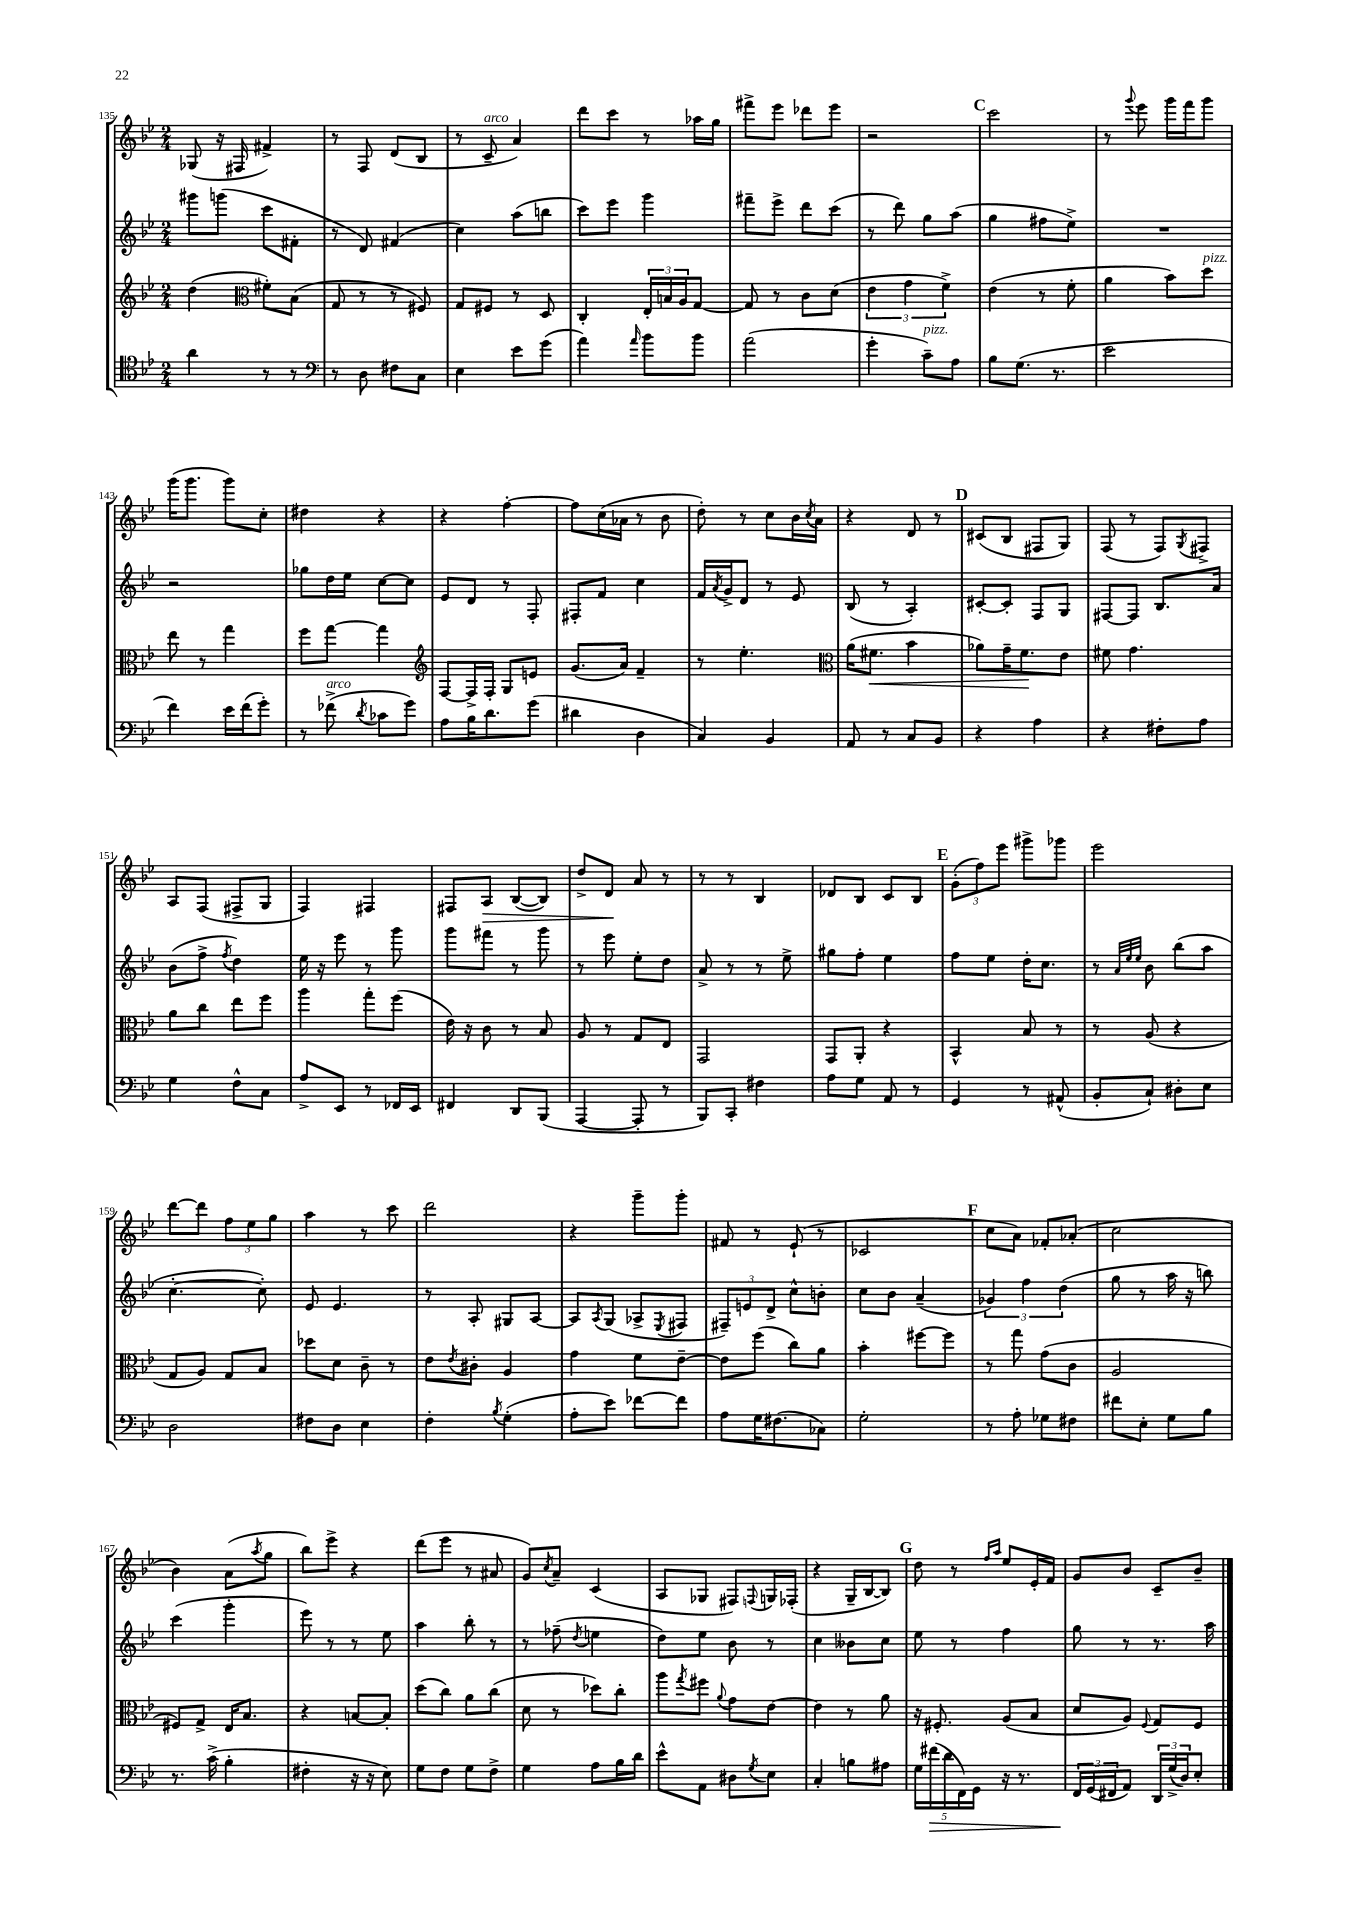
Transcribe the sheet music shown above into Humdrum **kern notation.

**kern	**dynam	**kern	**dynam	**kern	**kern	**dynam
*part4	*part4	*part3	*part3	*part2	*part1	*part1
*staff4	*staff4	*staff3	*staff3	*staff2	*staff1	*staff1
*clefC4	*	*clefG2	*	*clefG2	*clefG2	*
*k[b-e-]	*	*k[b-e-]	*	*k[b-e-]	*k[b-e-]	*
*M2/4	*	*M2/4	*	*M2/4	*M2/4	*
=135	=135	=135	=135	=135	=135	=135
4a\	.	(4dd\	.	8ggg#X\L	(8G-X/	.
.	.	.	.	(8gggn\J	16r	.
.	.	.	.	.	16F#X/	.
*	*	*clefC3	*	*	*	*
8r	.	8f#X'\L)	.	8ccc\L	4f#X^/)	.
8r	.	(8B-\J	.	8f#X'\J	.	.
=136	=136	=136	=136	=136	=136	=136
*clefF4	*	*	*	*	*	*
8r	.	8G/	.	8r	8r	.
8D\	.	8r	.	8d/)	8F/	.
8F#X\L	.	8r	.	(4f#X/	(8d/L	.
8C\J	.	8F#X/)	.	.	8B-/J	.
=137	=137	=137	=137	=137	=137	=137
4E-\	.	8G/L	.	4cc\)	8r	.
!	!	!	!	!	!LO:TX:a:i:t=arco	!
.	.	8F#X/J	.	.	8c~/	.
8e-\L	.	8r	.	(8aa\L	4a/)	.
(8g\J	.	8D/	.	8bbn\J	.	.
=138	=138	=138	=138	=138	=138	=138
4a\)	.	4C'/	.	8ccc\L)	8ddd\L	.
.	.	.	.	8eee-\J	8ccc\J	.
16qqa/	.	.	.	.	.	.
8b-\L	.	24E-'/LL	.	4ggg\	8r	.
.	.	24Bn/	.	.	.	.
.	.	24A/J	.	.	.	.
8b-\J	.	[8G/J	.	.	16aa-X\LL	.
.	.	.	.	.	16gg\JJ	.
=139	=139	=139	=139	=139	=139	=139
(2a\	.	8G/]	.	8fff#X~\L	8fff#X^\L	.
.	.	8r	.	8eee-^\J	8eee-\J	.
.	.	8c\L	.	8ddd\L	8ddd-X\L	.
.	.	(8d\J	.	(8ccc\J	8eee-\J	.
=140	=140	=140	=140	=140	=140	=140
4g'\	.	6e-\	.	8r	2r	.
.	.	.	.	8ddd\)	.	.
.	.	6g\	.	.	.	.
!LO:TX:a:i:t=pizz.	!	!	!	!	!	!
8c~\L)	.	.	.	8gg\L	.	.
.	.	6f^\)	.	.	.	.
8A\J	.	.	.	(8aa\J	.	.
!!LO:REH:place=s1:t=C
=141	=141	=141	=141	=141	=141	=141
8B-\L	.	(4e-\	.	4gg\	2ccc\	.
(8.G\J	.	.	.	.	.	.
.	.	8r	.	8ff#X\L	.	.
8.r	.	.	.	.	.	.
.	.	8f'\	.	8ee-^\J)	.	.
=142	=142	=142	=142	=142	=142	=142
2e-\	.	4a\	.	2r	8r	.
.	.	.	.	.	8qqggg/	.
.	.	.	.	.	8eee-\	.
.	.	8b-\L)	.	.	16ggg\LL	.
.	.	.	.	.	16fff\J	.
!	!	!LO:TX:a:i:t=pizz.	!	!	!	!
.	.	8dd\J	.	.	8ggg\J	.
!!LO:LB:g=z
=143	=143	=143	=143	=143	=143	=143
4f\)	.	8ee-\	.	2r	(16ggg\KL	.
.	.	.	.	.	8.ggg\J	.
.	.	8r	.	.	.	.
16e-\LL	.	4gg\	.	.	8ggg\L)	.
(16f\J	.	.	.	.	.	.
8g'\J)	.	.	.	.	8cc'\J	.
=144	=144	=144	=144	=144	=144	=144
8r	.	8ff\L	.	8gg-X\L	4dd#X\	.
!LO:TX:a:i:t=arco	!	!	!	!	!	!
(8f-X^\	.	[8gg\J	.	16dd\L	.	.
.	.	.	.	16ee-\JJ	.	.
8qd/	.	.	.	.	.	.
8c-X\L	.	4gg\]	.	[8cc\L	4r	.
8g\J)	.	.	.	8cc\J]	.	.
=145	=145	=145	=145	=145	=145	=145
*	*	*clefG2	*	*	*	*
8A\L	.	[8F/L	.	8e-/L	4r	.
16B-\K	.	16F^/L]	.	8d/J	.	.
8.d\	.	16F'/JJ	.	.	.	.
.	.	8G/L	.	8r	[4ff'\	.
(8g\J	.	8en/J	.	8F'/	.	.
=146	=146	=146	=146	=146	=146	=146
4d#X\	.	(8.g/L	.	8F#X'/L	8ff\L]	.
.	.	.	.	8f/J	(16cc\L	.
.	.	16a/Jk)	.	.	16a-X\JJ	.
4D\	.	4f~/	.	4cc\	8r	.
.	.	.	.	.	8b-\	.
=147	=147	=147	=147	=147	=147	=147
4C/)	.	8r	.	16f/LL	8dd'\)	.
.	.	.	.	8qa/	.	.
.	.	.	.	16g^/J	.	.
.	.	4.ee-'\	.	8d/J	8r	.
4BB-/	.	.	.	8r	8cc\L	.
.	.	.	.	8e-/	16b-\L	.
.	.	.	.	.	8qcc/	.
.	.	.	.	.	16a\JJ	.
=148	=148	=148	=148	=148	=148	=148
*	*	*clefC3	*	*	*	*
8AA/	.	(16a\KL	.	(8B-/	4r	.
!	!	!	!LO:HP:b	!	!	!
.	.	8.f#X\J	<	.	.	.
8r	.	.	.	8r	.	.
8C/L	.	4b-\	.	4A'/)	8d/	.
8BB-/J	.	.	.	.	8r	.
!!LO:REH:place=s1:t=D
=149	=149	=149	=149	=149	=149	=149
4r	.	8a-X\L)	.	[8c#X'/L	(8c#X/L	.
.	.	16g~\K	.	8c#'/J]	8B-/J	.
.	.	8.f\	.	.	.	.
4A\	.	.	.	8F/L	8F#X/L	.
.	.	8e-\J	[	8G/J	8G/J)	.
=150	=150	=150	=150	=150	=150	=150
4r	.	8f#X\	.	[8F#X/L	(8F/	.
.	.	4.g\	.	8F#/J]	8r	.
8F#X'\L	.	.	.	8.B-/L	8F/L)	.
.	.	.	.	.	8qG/	.
8A\J	.	.	.	.	8F#X^/J	.
.	.	.	.	16a/Jk	.	.
!!LO:LB:g=z
=151	=151	=151	=151	=151	=151	=151
4G\	.	8a\L	.	(8b-\L	8A/L	.
.	.	8cc\J	.	8ff^\J	(8F/J	.
.	.	.	.	8qff/	.	.
8F^^\L	.	8ee-\L	.	4dd\)	8F#X^/L	.
8C\J	.	8ff\J	.	.	8G/J	.
=152	=152	=152	=152	=152	=152	=152
8A^/L	.	4aa\	.	16ee-\	4F/)	.
.	.	.	.	16r	.	.
8EE-/J	.	.	.	8eee-\	.	.
8r	.	8gg'\L	.	8r	4F#X/	.
16FF-X/LL	.	(8ff\J	.	8ggg\	.	.
16EE-/JJ	.	.	.	.	.	.
=153	=153	=153	=153	=153	=153	=153
4FF#X/	.	16e-\)	.	8ggg\L	8F#X/L	.
.	.	16r	.	.	.	.
!	!	!	!	!	!	!LO:HP:b
.	.	8c\	.	8fff#X\J	8A/J	>
8DD/L	.	8r	.	8r	([8B-/L	.
(8BBB-/J	.	8B-/	.	8ggg\	8B-/J])	.
=154	=154	=154	=154	=154	=154	=154
[4AAA/	.	8A/	.	8r	8dd^/L	.
.	.	8r	.	8eee-\	8d/J	.
8AAA'/]	.	8G/L	.	8ee-'\L	8a/	]
8r	.	8E-/J	.	8dd\J	8r	.
=155	=155	=155	=155	=155	=155	=155
8BBB-/L)	.	2GG/	.	8a^/	8r	.
8CC'/J	.	.	.	8r	8r	.
4F#X\	.	.	.	8r	4B-/	.
.	.	.	.	8ee-^\	.	.
=156	=156	=156	=156	=156	=156	=156
8A\L	.	8GG/L	.	8gg#X\L	8d-X/L	.
8G\J	.	8AA'/J	.	8ff'\J	8B-/J	.
8AA/	.	4r	.	4ee-\	8c/L	.
8r	.	.	.	.	8B-/J	.
!!LO:REH:place=s1:t=E
=157	=157	=157	=157	=157	=157	=157
4GG/	.	4BB-^^/	.	8ff\L	(12g'\L	.
.	.	.	.	.	12ff\)	.
.	.	.	.	8ee-\J	.	.
.	.	.	.	.	12eee-\J	.
8r	.	8B-/	.	16dd'\KL	8ggg#X^\L	.
.	.	.	.	8.cc\J	.	.
(8AA#X^^/	.	8r	.	.	8ggg-X\J	.
=158	=158	=158	=158	=158	=158	=158
8BB-'/L	.	8r	.	8r	2eee-\	.
.	.	.	.	32qqa/LLL	.	.
.	.	.	.	32qqee-/	.	.
.	.	.	.	32qqee-/JJJ	.	.
8C`/J)	.	(8A/	.	8b-\	.	.
8D#X'\L	.	4r	.	(8bb-\L	.	.
8E-\J	.	.	.	8aa\J	.	.
!!LO:LB:g=z
=159	=159	=159	=159	=159	=159	=159
2D\	.	8G/L	.	[4.cc'\	[8ddd\L	.
.	.	8A/J)	.	.	8ddd\J]	.
.	.	8G/L	.	.	12ff\L	.
.	.	.	.	.	12ee-\	.
.	.	8B-/J	.	8cc'\])	.	.
.	.	.	.	.	12gg\J	.
=160	=160	=160	=160	=160	=160	=160
8F#X\L	.	8dd-X\L	.	8e-/	4aa\	.
8D\J	.	8d\J	.	4.e-/	.	.
4E-\	.	8c~\	.	.	8r	.
.	.	8r	.	.	8ccc\	.
=161	=161	=161	=161	=161	=161	=161
4F'\	.	8e-\L	.	8r	2ddd\	.
.	.	8qe-/	.	.	.	.
.	.	8c#X'\J	.	8A'/	.	.
8qB-/	.	.	.	.	.	.
(4G'\	.	4A/	.	8G#X/L	.	.
.	.	.	.	[8A/J	.	.
=162	=162	=162	=162	=162	=162	=162
8A'\L	.	4g\	.	8A/L]	4r	.
.	.	.	.	8qA/	.	.
8e-\J)	.	.	.	(8G/J	.	.
[8f-X\L	.	8f\L	.	8A-X^/L	8ggg~\L	.
.	.	.	.	8qE-/	.	.
8f-\J]	.	[8e-~\J	.	8F#X/J	8ggg'\J	.
=163	=163	=163	=163	=163	=163	=163
8A\L	.	8e-\L]	.	12F#X~/L)	8f#X/	.
.	.	.	.	12en/	.	.
16G\K	.	(8ff\J	.	.	8r	.
.	.	.	.	12d^/J	.	.
(8.F#X\	.	.	.	.	.	.
.	.	8cc\L)	.	8cc^^\L	(8e-`/	.
8C-X\J)	.	8a\J	.	8bn'\J	8r	.
=164	=164	=164	=164	=164	=164	=164
2G'\	.	4b-'\	.	8cc\L	2c-X/	.
.	.	.	.	8b-\J	.	.
.	.	[8ff#X\L	.	(4a~/	.	.
.	.	8ff#\J]	.	.	.	.
!!LO:REH:place=s1:t=F
=165	=165	=165	=165	=165	=165	=165
8r	.	8r	.	6g-X/)	8cc\L	.
8A'\	.	8gg\	.	.	8a\J)	.
.	.	.	.	6ff\	.	.
8G-X\L	.	(8g\L	.	.	8f-X'/L	.
.	.	.	.	(6dd\	.	.
8F#X\J	.	8c\J	.	.	(8a-X'/J	.
=166	=166	=166	=166	=166	=166	=166
8f#X\L	.	2A/	.	8gg\	2cc\	.
8E-'\J	.	.	.	8r	.	.
8G\L	.	.	.	16aa\	.	.
.	.	.	.	16r	.	.
8B-\J	.	.	.	8bbn\)	.	.
!!LO:LB:g=z
=167	=167	=167	=167	=167	=167	=167
8.r	.	8F#X/L)	.	(4ccc\	4b-\)	.
.	.	8G^/J	.	.	.	.
(16c^\	.	.	.	.	.	.
4B-'\	.	16E-/KL	.	4ggg'\	(8a\L	.
.	.	8.B-/J	.	.	.	.
.	.	.	.	.	8qaa/	.
.	.	.	.	.	8gg\J	.
=168	=168	=168	=168	=168	=168	=168
4F#X'\	.	4r	.	8eee-\)	8bb-\L)	.
.	.	.	.	8r	8eee-^\J	.
16r	.	[8Bn/L	.	8r	4r	.
16r	.	.	.	.	.	.
8E-\)	.	8B'/J]	.	8ee-\	.	.
=169	=169	=169	=169	=169	=169	=169
8G\L	.	(8dd\L	.	4aa\	(8ddd\L	.
8F\J	.	8cc\J)	.	.	8eee-\J	.
8G\L	.	8a\L	.	8bb-'\	8r	.
8F^\J	.	(8cc\J	.	8r	8a#X/	.
=170	=170	=170	=170	=170	=170	=170
4G\	.	8d\	.	8r	8g/L)	.
.	.	.	.	.	8qcc/	.
.	.	8r	.	(8ff-X~\	8a~/J	.
.	.	.	.	8qdd/	.	.
8A\L	.	8dd-X\L)	.	4een\	(4c/	.
16B-\L	.	8cc'\J	.	.	.	.
16d\JJ	.	.	.	.	.	.
=171	=171	=171	=171	=171	=171	=171
8e-^^\L	.	8aa\L	.	8dd\L)	8A/L	.
.	.	8qgg/	.	.	.	.
8AA\J	.	8ff#X\J	.	8ee-\J	8G-X/J	.
.	.	8qqa/	.	.	.	.
8D#X\L	.	8g\L	.	8b-\	8F#X/L)	.
8qG/	.	.	.	.	8qqFn/	.
8E-\J	.	[8e-\J	.	8r	16Gn/L	.
.	.	.	.	.	(16F-X'/JJ	.
=172	=172	=172	=172	=172	=172	=172
4C'/	.	4e-\]	.	4cc\	4r	.
8Bn\L	.	8r	.	8b--X\L	16G~/LL	.
.	.	.	.	.	[16B-/J	.
8A#X\J	.	8a\	.	8cc\J	8B-/J])	.
!!LO:REH:place=s1:t=G
=173	=173	=173	=173	=173	=173	=173
20G\LL	.	16r	.	8ee-\	8dd\	.
!	!LO:HP:b	!	!	!	!	!
(20f#X\	>	.	.	.	.	.
.	.	8.F#X'/	.	.	.	.
20d\	.	.	.	.	.	.
.	.	.	.	8r	8r	.
20FF\)	.	.	.	.	.	.
20GG\JJ	.	.	.	.	.	.
.	.	.	.	.	16qqff/LL	.
.	.	.	.	.	16qqaa/JJ	.
16r	.	(8A/L	.	4ff\	8ee-/L	.
8.r	.	.	.	.	.	.
.	.	8B-/J	.	.	16e-'/L	.
.	.	.	.	.	16f/JJ	.
=174	=174	=174	=174	=174	=174	=174
24FF/LL	.	8d/L	.	8gg\	8g/L	.
(24GG/	]	.	.	.	.	.
24FF#X/J	.	.	.	.	.	.
8AA/J)	.	8A/J)	.	8r	8b-/J	.
.	.	8qqF/	.	.	.	.
24DD/LL	.	8G/L	.	8.r	8c~/L	.
(24G^/	.	.	.	.	.	.
24D/J)	.	.	.	.	.	.
8E-'/J	.	8F/J	.	.	8b-~/J	.
.	.	.	.	16aa\	.	.
==	==	==	==	==	==	==
*-	*-	*-	*-	*-	*-	*-
